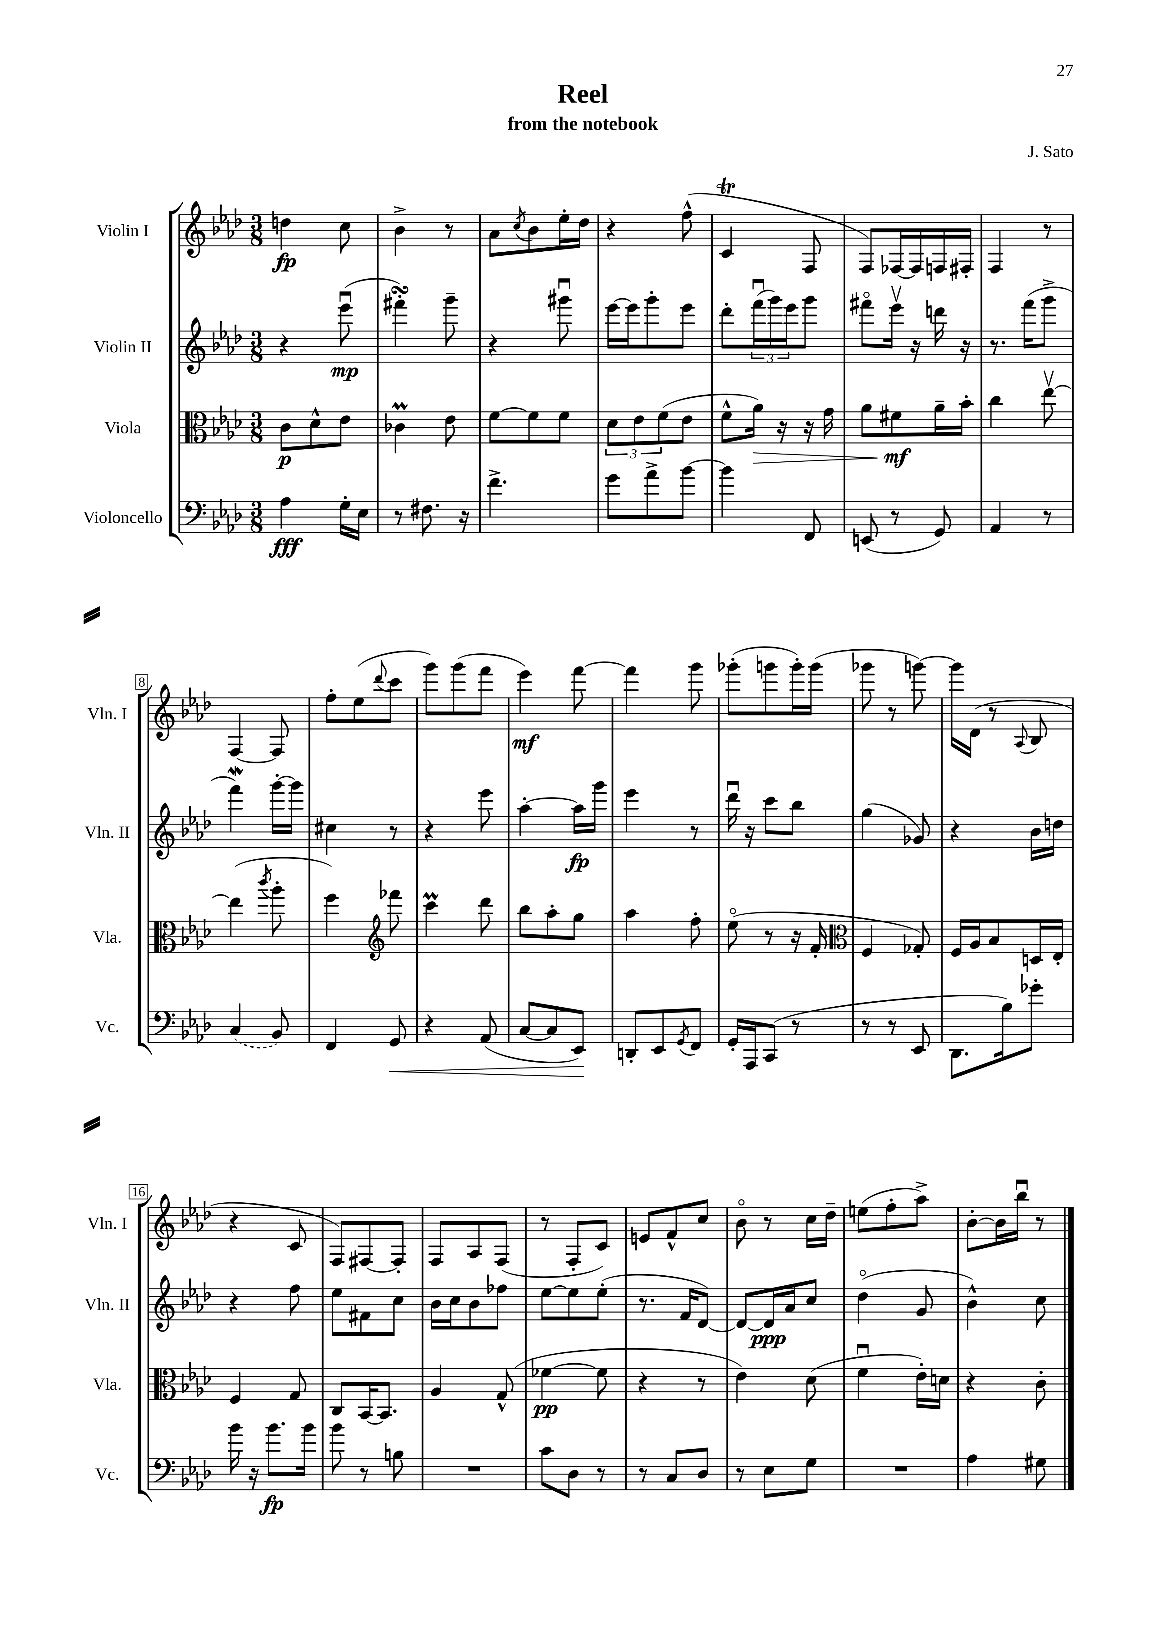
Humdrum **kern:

**kern	**kern	**kern	**kern
*staff4	*staff3	*staff2	*staff1
*clefF4	*clefC3	*clefG2	*clefG2
*k[b-e-a-d-]	*k[b-e-a-d-]	*k[b-e-a-d-]	*k[b-e-a-d-]
*M3/8	*M3/8	*M3/8	*M3/8
4A-	8c	4r	4dd
.	8d-^^	.	.
16G'	8e-	(8eee-u	8cc
16E-	.	.	.
=	=	=	=
8r	4c-	4fff#')	4b-^
8.F#	.	.	.
.	8e-	8ggg~	8r
16r	.	.	.
=	=	=	=
4.f^	[8f	4r	8a-
.	.	.	8qcc
.	8f]	.	8b-
.	8f	8ggg#u	16ee-'
.	.	.	16dd-
=	=	=	=
8g	12d-	[16eee-	4r
.	.	16eee-]	.
.	12e-	.	.
8a-^	.	8ggg'	.
.	(12f	.	.
[8b-	8e-	8eee-	(8ff^^
=	=	=	=
4b-]	8f^^	8ddd-'	4c
.	16a-)	(24fffu	.
.	.	24ggg)	.
.	16r	.	.
.	.	24eee-	.
8FF	16r	8ggg	8F
.	16g	.	.
=	=	=	=
(8EE	8a-	8fff#o	8F)
8r	8f#	16eee-v	[16F-
.	.	16r	16F-]
8GG)	16a-~	16ddd	16F
.	16b-'	16r	16F#'
=	=	=	=
4AA-	4cc	8.r	4F
.	.	(16fff	.
8r	[8ee-v	8ggg^	8r
=	=	=	=
(4C	(4ee-]	4fff)	[4F
.	8qccc	.	.
8BB-)	8aa-'	[16ggg'	8F]
.	.	16ggg]	.
=	=	=	=
4FF	4ff)	4cc#	8ff'
.	.	.	(8ee-
*	*clefG2	*	*
.	.	.	8qqddd-
8GG	8fff-	8r	8ccc
=	=	=	=
4r	4ccc	4r	8ggg)
.	.	.	(8ggg
(8AA-	8ddd-	8eee-	8fff
=	=	=	=
[8C	8bb-	[4aa-'	4eee-)
8C]	8aa-'	.	.
8EE-)	8gg	16aa-]	[8fff
.	.	16ggg	.
=	=	=	=
8DD'	4aa-	4eee-	4fff]
8EE-	.	.	.
8qGG	.	.	.
8FF	8ff'	8r	8ggg
=	=	=	=
16GG'	(8ee-o	16ddd-u	(8ggg-'
16AAA-	.	16r	.
(8CC	8r	8ccc	8ggg
8r	16r	8bb-	16ggg')
.	16f'	.	(16ggg
=	=	=	=
*	*clefC3	*	*
8r	4F	(4gg	8ggg-
8r	.	.	8r
8EE-	8G-')	8g-)	[8ggg)
=	=	=	=
8.DD-	16F	4r	16ggg]
.	16A-	.	(16d-
.	8B-	.	8r
16B-)	.	.	.
.	.	.	8qqA-
8g-'	16D	16b-	8B-
.	16E-'	16dd	.
=	=	=	=
16b-	4F	4r	4r
16r	.	.	.
8.b-	.	.	.
.	8G	8ff	8c
16b-	.	.	.
=	=	=	=
8b-	8C	8ee-	8F)
8r	[16BB-	8f#	[8F#
.	8.BB-]	.	.
8B	.	8cc	8F#']
=	=	=	=
4.r	4A-	16b-	8F
.	.	16cc	.
.	.	8b-	8A-
.	(8G^^	8ff-	(8F
=	=	=	=
8c	[4f-	[8ee-	8r
8D-	.	8ee-]	8F'
8r	8f-]	(8ee-'	8c)
=	=	=	=
8r	4r	8.r	8e
8C	.	.	8f^^
.	.	16f	.
8D-	8r	[8d-)	8cc
=	=	=	=
8r	4e-)	8d-_	8b-o
8E-	.	16d-]	8r
.	.	16a-	.
8G	(8d-	8cc	16cc
.	.	.	16dd-~
=	=	=	=
4.r	4fu	(4dd-o	(8ee
.	.	.	8ff'
.	16e-')	8g	8aa-^)
.	16d	.	.
=	=	=	=
4A-	4r	4b-^^)	[8b-'
.	.	.	16b-]
.	.	.	16bb-u
8G#	8c'	8cc	8r
==	==	==	==
*-	*-	*-	*-
